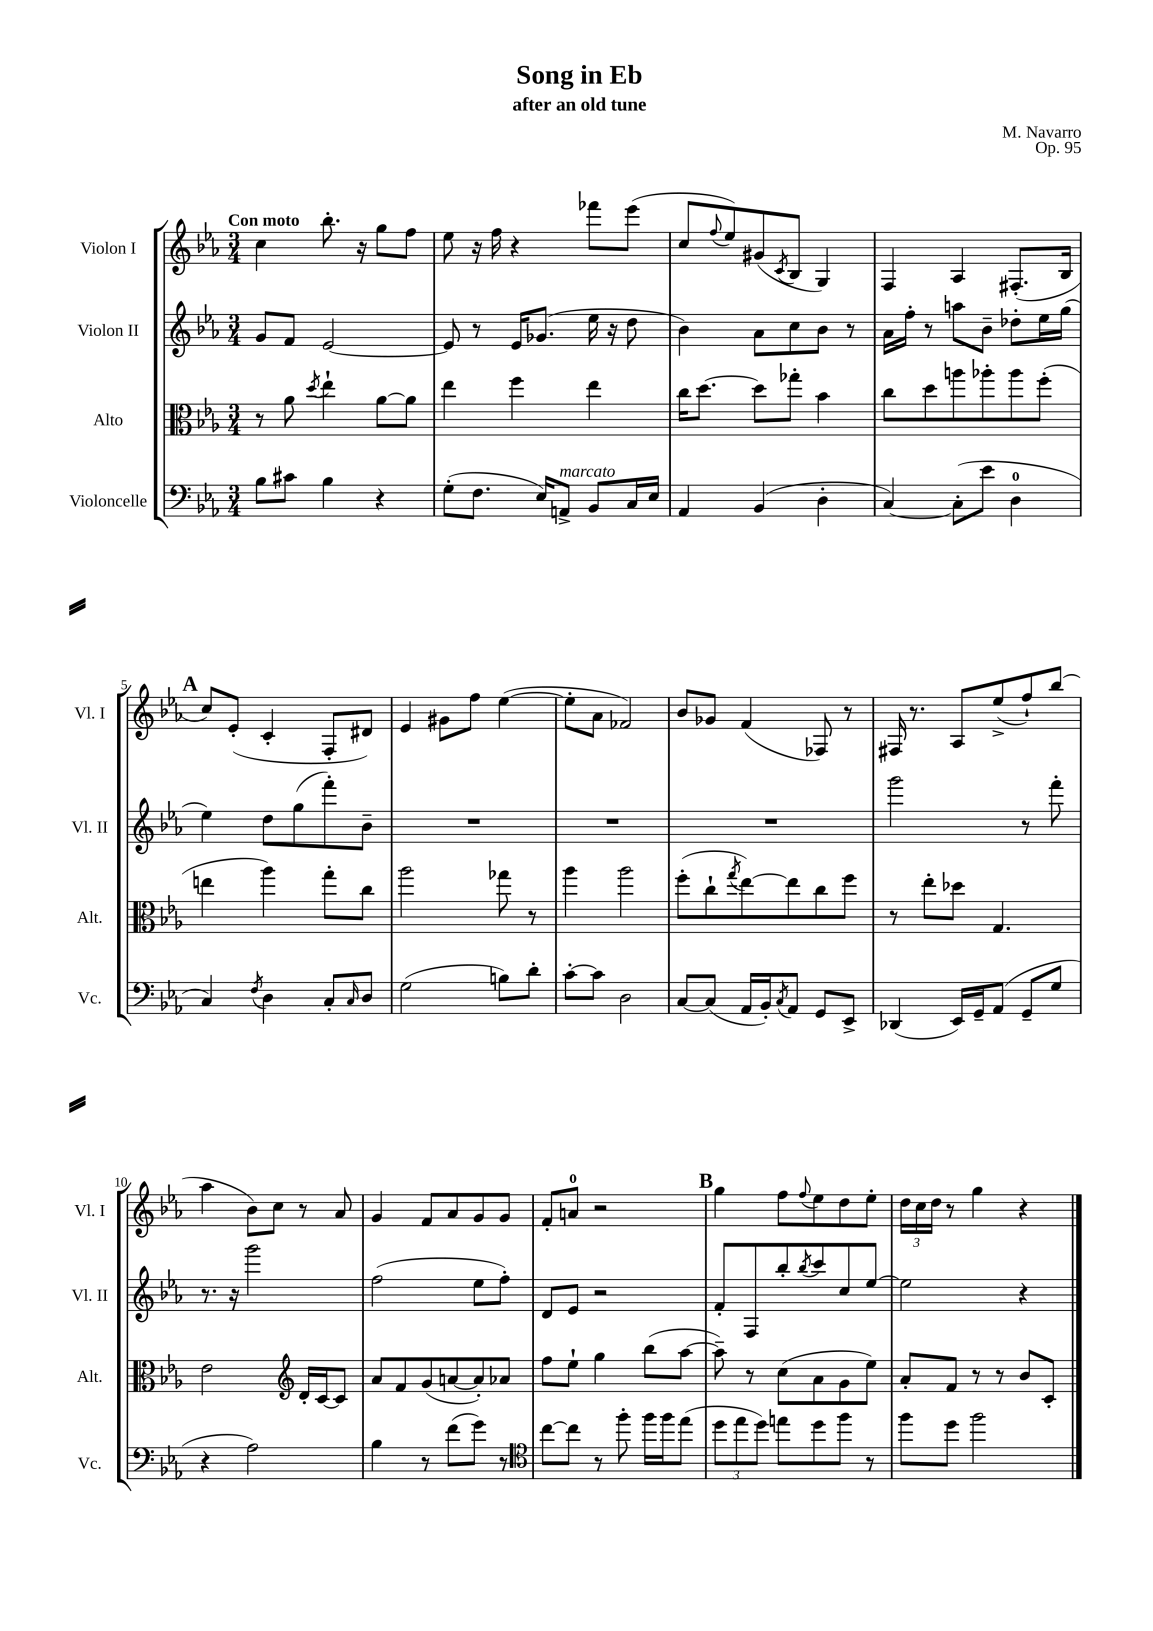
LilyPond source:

\header { title = "Song in Eb" composer = "M. Navarro" subtitle = "after an old tune" opus = "Op. 95" }
<<
\new StaffGroup <<
\new Staff = "s0" \with { instrumentName = "Violon I" shortInstrumentName = "Vl. I" } {
    \clef treble \key ees \major \numericTimeSignature \time 3/4 \tempo "Con moto"
    c''4 bes''8.-. r16 g''8 f''8 |
    ees''8 r16 f''16 r4 fes'''8 ees'''8( |
    c''8 \appoggiatura { f''8 } ees''8) gis'8( \acciaccatura { c'8 } bes8 g4) |
    f4 aes4 fis8.-.( bes16 |
    \mark \markup { \bold "A" } c''8) ees'8-.( c'4-. f8-. dis'8) |
    ees'4 gis'8 f''8 ees''4~( |
    ees''8-. aes'8 fes'2) |
    bes'8 ges'8 f'4( fes8) r8 |
    fis16 r8. aes8 ees''8->( f''8-!) bes''8( |
    aes''4 bes'8) c''8 r8 aes'8 |
    g'4 f'8 aes'8 g'8 g'8 |
    f'8-. a'8-0 r2 |
    \mark \markup { \bold "B" } g''4 f''8 \appoggiatura { f''8 } ees''8 d''8 ees''8-. |
    \tuplet 3/2 { d''16 c''16 d''16 } r8 g''4 r4 \bar "|." |
}
\new Staff = "s1" \with { instrumentName = "Violon II" shortInstrumentName = "Vl. II" } {
    \clef treble \key ees \major \numericTimeSignature \time 3/4
    g'8 f'8 ees'2~ |
    ees'8 r8 ees'16 ges'8.( ees''16 r16 d''8 |
    bes'4) aes'8 c''8 bes'8 r8 |
    aes'16 f''16-. r8 a''8 bes'8-- des''8-. ees''16 g''16( |
    \mark \markup { \bold "A" } ees''4) d''8 g''8( f'''8-.) bes'8-- |
    R2. |
    R2. |
    R2. |
    g'''2 r8 f'''8-. |
    r8. r16 g'''2 |
    f''2( ees''8 f''8-.) |
    d'8 ees'8 r2 |
    \mark \markup { \bold "B" } f'8-. f8 bes''8-. \acciaccatura { bes''8 } c'''8 c''8 ees''8~ |
    ees''2 r4 \bar "|." |
}
\new Staff = "s2" \with { instrumentName = "Alto" shortInstrumentName = "Alt." } {
    \clef alto \key ees \major \numericTimeSignature \time 3/4
    r8 aes'8 \acciaccatura { d''8 } ees''4-! aes'8~ aes'8 |
    ees''4 f''4 ees''4 |
    c''16 d''8.~ d''8 ges''8-. bes'4 |
    c''8 d''8 a''8 aes''8-. aes''8 f''8-.( |
    \mark \markup { \bold "A" } e''4 aes''4) g''8-. c''8 |
    aes''2 ges''8 r8 |
    aes''4 aes''2 |
    f''8-.( c''8-! \acciaccatura { g''8 } ees''8~) ees''8 c''8 f''8 |
    r8 ees''8-. des''8 g4. |
    ees'2 \clef treble d'16-. c'16~ c'8 |
    aes'8 f'8 g'8( a'8~ a'8-.) aes'8 |
    f''8 ees''8-! g''4 bes''8( aes''8~ |
    \mark \markup { \bold "B" } aes''8--) r8 c''8( aes'8 g'8 ees''8) |
    aes'8-. f'8 r8 r8 bes'8 c'8-. \bar "|." |
}
\new Staff = "s3" \with { instrumentName = "Violoncelle" shortInstrumentName = "Vc." } {
    \clef bass \key ees \major \numericTimeSignature \time 3/4
    bes8 cis'8 bes4 r4 |
    g8-.( f8. ees16) a,8->^\markup { \italic "marcato" } bes,8 c16 ees16 |
    aes,4 bes,4( d4-. |
    c4~) c8-.( ees'8 d4-0 |
    \mark \markup { \bold "A" } c4) \acciaccatura { f8 } d4 c8-. \grace { c16 } d8 |
    g2( b8) d'8-. |
    c'8~-. c'8 d2 |
    c8~ c8( aes,16 bes,16-.) \acciaccatura { c8 } aes,8 g,8 ees,8-> |
    des,4( ees,16) g,16-- aes,8( g,8-- g8 |
    r4 aes2) |
    bes4 r8 f'8( g'8) r8 |
    \clef tenor c''8~ c''8 r8 f''8-. f''16 f''16 ees''8( |
    \mark \markup { \bold "B" } \tuplet 3/2 { d''8 ees''8 d''8) } e''8 d''8 f''8 r8 |
    f''8 d''8 f''2 \bar "|." |
}
>>
>>
